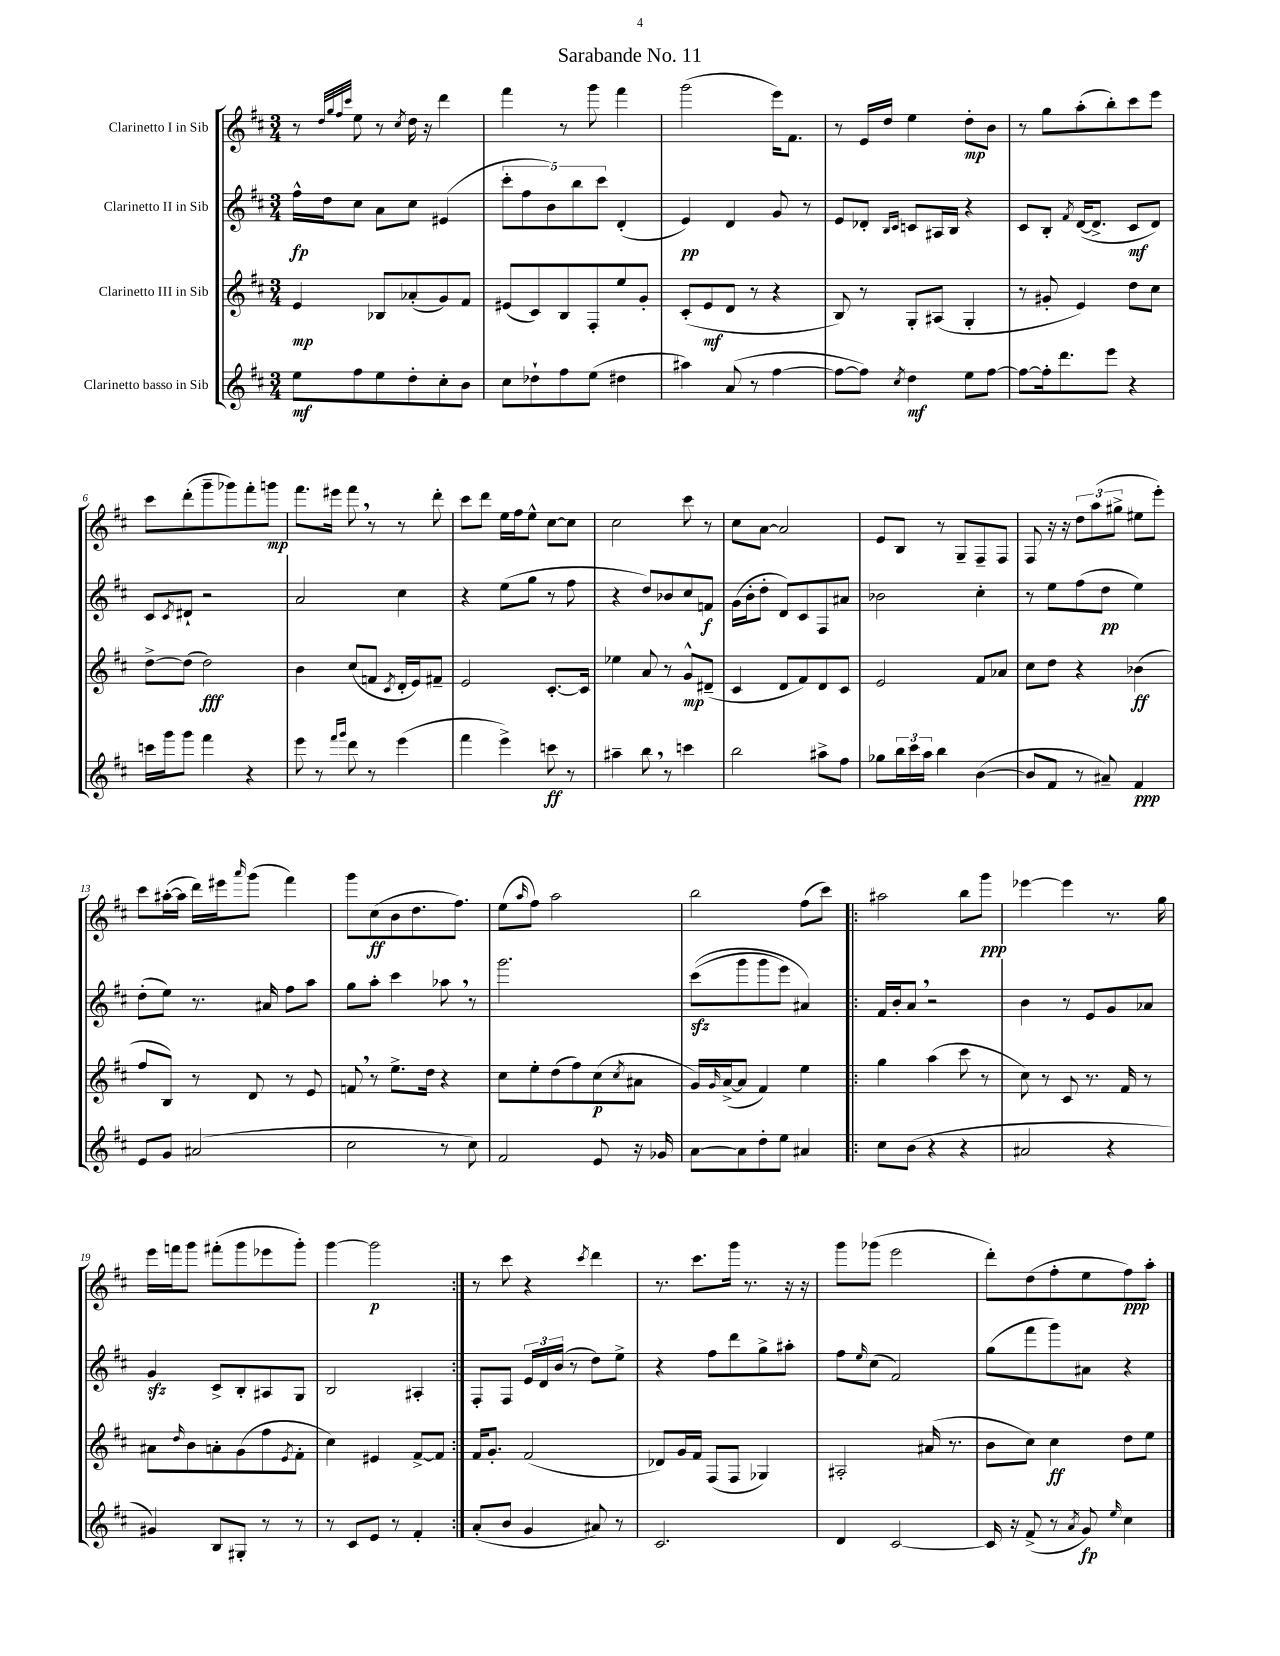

**kern	**dynam	**kern	**dynam	**kern	**dynam	**kern	**dynam
*part4	*part4	*part3	*part3	*part2	*part2	*part1	*part1
*staff4	*staff4	*staff3	*staff3	*staff2	*staff2	*staff1	*staff1
*I"Clarinetto basso in Sib	*	*I"Clarinetto III in Sib	*	*I"Clarinetto II in Sib	*	*I"Clarinetto I in Sib	*
*clefG2	*	*clefG2	*	*clefG2	*	*clefG2	*
*k[f#c#]	*	*k[f#c#]	*	*k[f#c#]	*	*k[f#c#]	*
*M3/4	*	*M3/4	*	*M3/4	*	*M3/4	*
=1	=1	=1	=1	=1	=1	=1	=1
8ee\L	mf	4e/	mp	16ff#^^\LL	fp	8r	.
.	.	.	.	16dd\J	.	.	.
.	.	.	.	.	.	32qqdd/LLL	.
.	.	.	.	.	.	32qqgg/	.
.	.	.	.	.	.	32qqff#/	.
.	.	.	.	.	.	32qqccc#/JJJ	.
8ff#\	.	.	.	8cc#\J	.	8ee\	.
8ee\	.	8B-X/L	.	8a\L	.	8r	.
.	.	.	.	.	.	8qcc#/	.
8dd'\	.	(8a-X'/	.	8cc#\J	.	16dd\	.
.	.	.	.	.	.	16r	.
8cc#'\	.	8g/)	.	(4e#X/	.	4ddd\	.
8b\J	.	8f#/J	.	.	.	.	.
=2	=2	=2	=2	=2	=2	=2	=2
8cc#\L	.	(8e#X/L	.	10ccc#'\L	.	4fff#\	.
.	.	.	.	10ff#\	.	.	.
8dd-X`\	.	8c#/)	.	.	.	.	.
.	.	.	.	10b\)	.	.	.
8ff#\	.	8B/	.	.	.	8r	.
.	.	.	.	10bb\	.	.	.
(8ee\J	.	8F#'/	.	.	.	8ggg\	.
.	.	.	.	10ccc#\J	.	.	.
4dd#X\	.	8ee/	.	(4d'/	.	4fff#\	.
.	.	8g'/J	.	.	.	.	.
=3	=3	=3	=3	=3	=3	=3	=3
4aa#X\)	.	(8c#'/L	.	4e/)	pp	(2ggg\	.
.	.	8e/	mf	.	.	.	.
(8a/	.	8d/J	.	4d/	.	.	.
8r	.	8r	.	.	.	.	.
[4ff#\	.	4r	.	8g/	.	16eee\KL)	.
.	.	.	.	.	.	8.f#\J	.
.	.	.	.	8r	.	.	.
=4	=4	=4	=4	=4	=4	=4	=4
8ff#\L_	.	8B/)	.	8e/L	.	8r	.
8ff#\J])	.	8r	.	8d-X'/J	.	16e/LL	.
.	.	.	.	.	.	16dd/JJ	.
.	.	.	.	16qqB/LL	.	.	.
8qcc#/	.	.	.	16qqc#/JJ	.	.	.
4dd\	mf	8G'/L	.	8cn/L	.	4ee\	.
.	.	(8A#X/J	.	16A#X/L	.	.	.
.	.	.	.	16B/JJ	.	.	.
8ee\L	.	4G'/	.	4r	.	8dd'\L	mp
[8ff#\J	.	.	.	.	.	8b\J	.
=5	=5	=5	=5	=5	=5	=5	=5
8ff#\L_	.	8r	.	8c#/L	.	8r	.
16ff#'\k]	.	8g#X'/	.	8B'/J	.	8gg\L	.
8.ddd\	.	.	.	.	.	.	.
.	.	.	.	8qf#/	.	.	.
.	.	4e/)	.	([16d/KL	.	(8aa'\	.
.	.	.	.	8.d^/J]	.	.	.
8eee\J	.	.	.	.	.	8bb'\)	.
4r	.	8dd\L	.	8c#/L	mf	8ccc#\	.
.	.	8cc#\J	.	8d/J)	.	8eee\J	.
!!LO:LB:g=z
=6	=6	=6	=6	=6	=6	=6	=6
16cccn\LL	.	[8dd^\L	.	8c#/L	.	8ccc#\L	.
16ggg\J	.	.	.	.	.	.	.
.	.	.	.	8qc#/	.	.	.
8ggg\J	.	(8dd\J]	.	8d#X`/J	.	(8ddd'\	.
4fff#\	.	2dd\)	fff	2r	.	8ggg~\	.
.	.	.	.	.	.	8ggg-X\)	.
4r	.	.	.	.	.	8fff#'\	.
.	.	.	.	.	.	8gggn\J	mp
=7	=7	=7	=7	=7	=7	=7	=7
8eee\	.	4b\	.	2a/	.	8.fff#\L	.
8r	.	.	.	.	.	.	.
.	.	.	.	.	.	16eee#X\Jk	.
16qqfff#/LL	.	.	.	.	.	.	.
16qqggg/JJ	.	.	.	.	.	.	.
8ddd\	.	(8cc#/L	.	.	.	8fff#,\	.
8r	.	8fn/J	.	.	.	8r	.
.	.	8qc#/	.	.	.	.	.
(4eee\	.	16d'/LL	.	4cc#\	.	8r	.
.	.	16e/J)	.	.	.	.	.
.	.	8f#X~/J	.	.	.	8ddd'\	.
=8	=8	=8	=8	=8	=8	=8	=8
4fff#\	.	2e/	.	4r	.	8ccc#\L	.
.	.	.	.	.	.	8ddd\J	.
4eee^\)	.	.	.	(8ee\L	.	16ee\LL	.
.	.	.	.	.	.	16ff#\J	.
.	.	.	.	8gg\J	.	8ee^^\J	.
8cccn\	ff	[8.c#'/L	.	8r	.	[8cc#\L	.
8r	.	.	.	8ff#\	.	8cc#\J]	.
.	.	16c#/Jk]	.	.	.	.	.
=9	=9	=9	=9	=9	=9	=9	=9
4aa#X~\	.	4ee-X\	.	4r	.	2cc#\	.
8bb,\	.	8a/	.	8dd/L)	.	.	.
8r	.	8r	.	8b-X/	.	.	.
4cccn\	.	8g^^/L	mp	8cc#/	.	8ccc#\	.
.	.	(8d#X~/J	.	8fn/J	f	8r	.
=10	=10	=10	=10	=10	=10	=10	=10
2bb\	.	4c#/	.	(16g\LL	.	8cc#\L	.
.	.	.	.	16b'\J	.	.	.
.	.	.	.	8dd'\J	.	[8a\J	.
.	.	8d/L	.	8d/L)	.	2a/]	.
.	.	8f#/)	.	8c#/	.	.	.
8aa#X^\L	.	8d/	.	8F#/	.	.	.
8ff#\J	.	8c#/J	.	8a#X/J	.	.	.
=11	=11	=11	=11	=11	=11	=11	=11
8gg-X\L	.	2e/	.	2b-X\	.	8e/L	.
24bb\L	.	.	.	.	.	8B/J	.
24ccc#\	.	.	.	.	.	.	.
24aa\JJ	.	.	.	.	.	.	.
4bb\	.	.	.	.	.	8r	.
.	.	.	.	.	.	8G~/L	.
([4b\	.	8f#/L	.	4cc#'\	.	8F#~/	.
.	.	8a-X/J	.	.	.	8F#/J	.
=12	=12	=12	=12	=12	=12	=12	=12
8b/L]	.	8cc#\L	.	8r	.	8F#/	.
8f#/J	.	8dd\J	.	8ee\L	.	16r	.
.	.	.	.	.	.	16r	.
8r	.	4r	.	(8ff#\	.	12dd\L	.
.	.	.	.	.	.	(12aa\	.
8a#X~/)	.	.	.	8dd\J	pp	.	.
.	.	.	.	.	.	12gg#X^\J	.
4f#/	ppp	(4b-X\	ff	4ee\)	.	8ee#X\L	.
.	.	.	.	.	.	8eee'\J)	.
!!LO:LB:g=z
=13	=13	=13	=13	=13	=13	=13	=13
8e/L	.	8ff#/L	.	(8dd'\L	.	8ccc#\L	.
8g/J	.	8B/J)	.	8ee\J)	.	([16aa#X'\L	.
.	.	.	.	.	.	16aa#\JJ]	.
(2a#X/	.	8r	.	8.r	.	16ddd\LL)	.
.	.	.	.	.	.	16eee#X\J	.
.	.	.	.	.	.	16qqaaa/	.
.	.	8d/	.	.	.	(8ggg\J	.
.	.	.	.	16a#X/	.	.	.
.	.	8r	.	8ff#\L	.	4fff#\)	.
.	.	8e/	.	8aa\J	.	.	.
=14	=14	=14	=14	=14	=14	=14	=14
2cc#\	.	8fn,/	.	8gg\L	.	8ggg\L	.
.	.	8r	.	8aa'\J	.	(8cc#\	ff
.	.	8.ee^\L	.	4ccc#\	.	8b\	.
.	.	.	.	.	.	8.dd\	.
.	.	16dd\Jk	.	.	.	.	.
8r	.	4r	.	8aa-X,\	.	.	.
.	.	.	.	.	.	8.ff#\J)	.
8cc#\)	.	.	.	8r	.	.	.
=15	=15	=15	=15	=15	=15	=15	=15
2f#/	.	8cc#\L	.	2.ggg\	.	(8ee\L	.
.	.	.	.	.	.	16qqaa/	.
.	.	8ee'\	.	.	.	8ff#\J)	.
.	.	(8dd\	.	.	.	2aa\	.
.	.	8ff#\)	.	.	.	.	.
8e/	.	(8cc#\	p	.	.	.	.
.	.	8qcc#/	.	.	.	.	.
16r	.	8a#X\J	.	.	.	.	.
16g-X/	.	.	.	.	.	.	.
=16	=16	=16	=16	=16	=16	=16	=16
[8a\L	.	16g/LL)	.	((8ccc#zz\L	.	2bb\	.
.	.	16qqg/	.	.	.	.	.
.	.	([16a^/J	.	.	.	.	.
8a\]	.	8a/J]	.	8ggg\	.	.	.
8dd'\	.	4f#/)	.	8ggg\	.	.	.
8ee\J	.	.	.	8eee\J)	.	.	.
4a#X/	.	4ee\	.	4a#X/)	.	(8ff#\L	.
.	.	.	.	.	.	8ccc#\J)	.
=17!|:	=17!|:	=17!|:	=17!|:	=17!|:	=17!|:	=17!|:	=17!|:
8cc#\L	.	4gg\	.	16f#/LL	.	2aa#X\	.
.	.	.	.	16b'/J	.	.	.
(8b\J	.	.	.	8a,/J	.	.	.
4r	.	(4aa\	.	2r	.	.	.
4r	.	8ccc#\	.	.	.	8bb\L	.
.	.	8r	.	.	.	8ggg\J	ppp
=18	=18	=18	=18	=18	=18	=18	=18
2a#X/	.	8cc#\)	.	4b\	.	[4eee-X\	.
.	.	8r	.	.	.	.	.
.	.	8c#/	.	8r	.	4eee-\]	.
.	.	8.r	.	8e/L	.	.	.
4r	.	.	.	8g/	.	8.r	.
.	.	16f#/	.	.	.	.	.
.	.	8r	.	8a-X/J	.	.	.
.	.	.	.	.	.	16gg\	.
!!LO:LB:g=z
=19	=19	=19	=19	=19	=19	=19	=19
4g#X/)	.	8a#X\L	.	4gzz/	.	16eee\LL	.
.	.	.	.	.	.	16fffn\J	.
.	.	16qqdd/	.	.	.	.	.
.	.	8b\	.	.	.	8ggg\J	.
8B/L	.	8an'\	.	8c#^/L	.	(8fff#X'\L	.
8G#X'/J	.	(8g\	.	8B'/	.	8ggg\	.
8r	.	8ff#\	.	8A#X/	.	8eee-X\	.
.	.	8qe/	.	.	.	.	.
8r	.	8f#'\J	.	8G/J	.	8ggg'\J)	.
=20	=20	=20	=20	=20	=20	=20	=20
8r	.	4cc#\)	.	2B/	.	[4ggg\	.
8c#/L	.	.	.	.	.	.	.
8e/J	.	4e#X/	.	.	.	2ggg\]	p
8r	.	.	.	.	.	.	.
4f#'/	.	[8f#^/L	.	4A#X'/	.	.	.
.	.	8f#/J]	.	.	.	.	.
=21:|!	=21:|!	=21:|!	=21:|!	=21:|!	=21:|!	=21:|!	=21:|!
(8a'/L	.	16f#/KL	.	8F#'/L	.	8r	.
.	.	8.g'/J	.	.	.	.	.
8b/J	.	.	.	8F#/J	.	8ccc#\	.
4g/	.	(2f#/	.	24e/LL	.	4r	.
.	.	.	.	24d/	.	.	.
.	.	.	.	(24b/JJ	.	.	.
.	.	.	.	8r	.	.	.
.	.	.	.	.	.	8qccc#/	.
8a#X/)	.	.	.	8dd\L)	.	4ddd\	.
8r	.	.	.	8ee^\J	.	.	.
=22	=22	=22	=22	=22	=22	=22	=22
2.c#/	.	8d-X/L)	.	4r	.	8.r	.
.	.	16g/L	.	.	.	.	.
.	.	16f#/JJ	.	.	.	8.ccc#\L	.
.	.	(8F#/L	.	8ff#\L	.	.	.
.	.	8F#/J	.	8ddd\	.	16ggg\Jk	.
.	.	.	.	.	.	8.r	.
.	.	4G-X/)	.	8gg^\	.	.	.
.	.	.	.	8aa#X'\J	.	16r	.
.	.	.	.	.	.	16r	.
=23	=23	=23	=23	=23	=23	=23	=23
4d/	.	2A#X'/	.	8ff#\L	.	8ggg\L	.
.	.	.	.	16qqee/	.	.	.
.	.	.	.	(8cc#\J	.	(8ggg-X\J	.
[2c#/	.	.	.	2f#/)	.	2eee\	.
.	.	(16a#X/	.	.	.	.	.
.	.	8.r	.	.	.	.	.
=24	=24	=24	=24	=24	=24	=24	=24
16c#/]	.	8b\L	.	(8gg\L	.	8ddd'\L)	.
16r	.	.	.	.	.	.	.
(8f#^/	.	8cc#\J)	.	8fff#\	.	(8dd\	.
8r	.	4cc#\	ff	8ggg\)	.	8ff#'\	.
8qa/	.	.	.	.	.	.	.
8g/)	fp	.	.	8a#X\J	.	8ee\	.
16qqee/	.	.	.	.	.	.	.
4cc#\	.	8dd\L	.	4r	.	8ff#\)	ppp
.	.	8ee\J	.	.	.	8aa'\J	.
==	==	==	==	==	==	==	==
*-	*-	*-	*-	*-	*-	*-	*-
